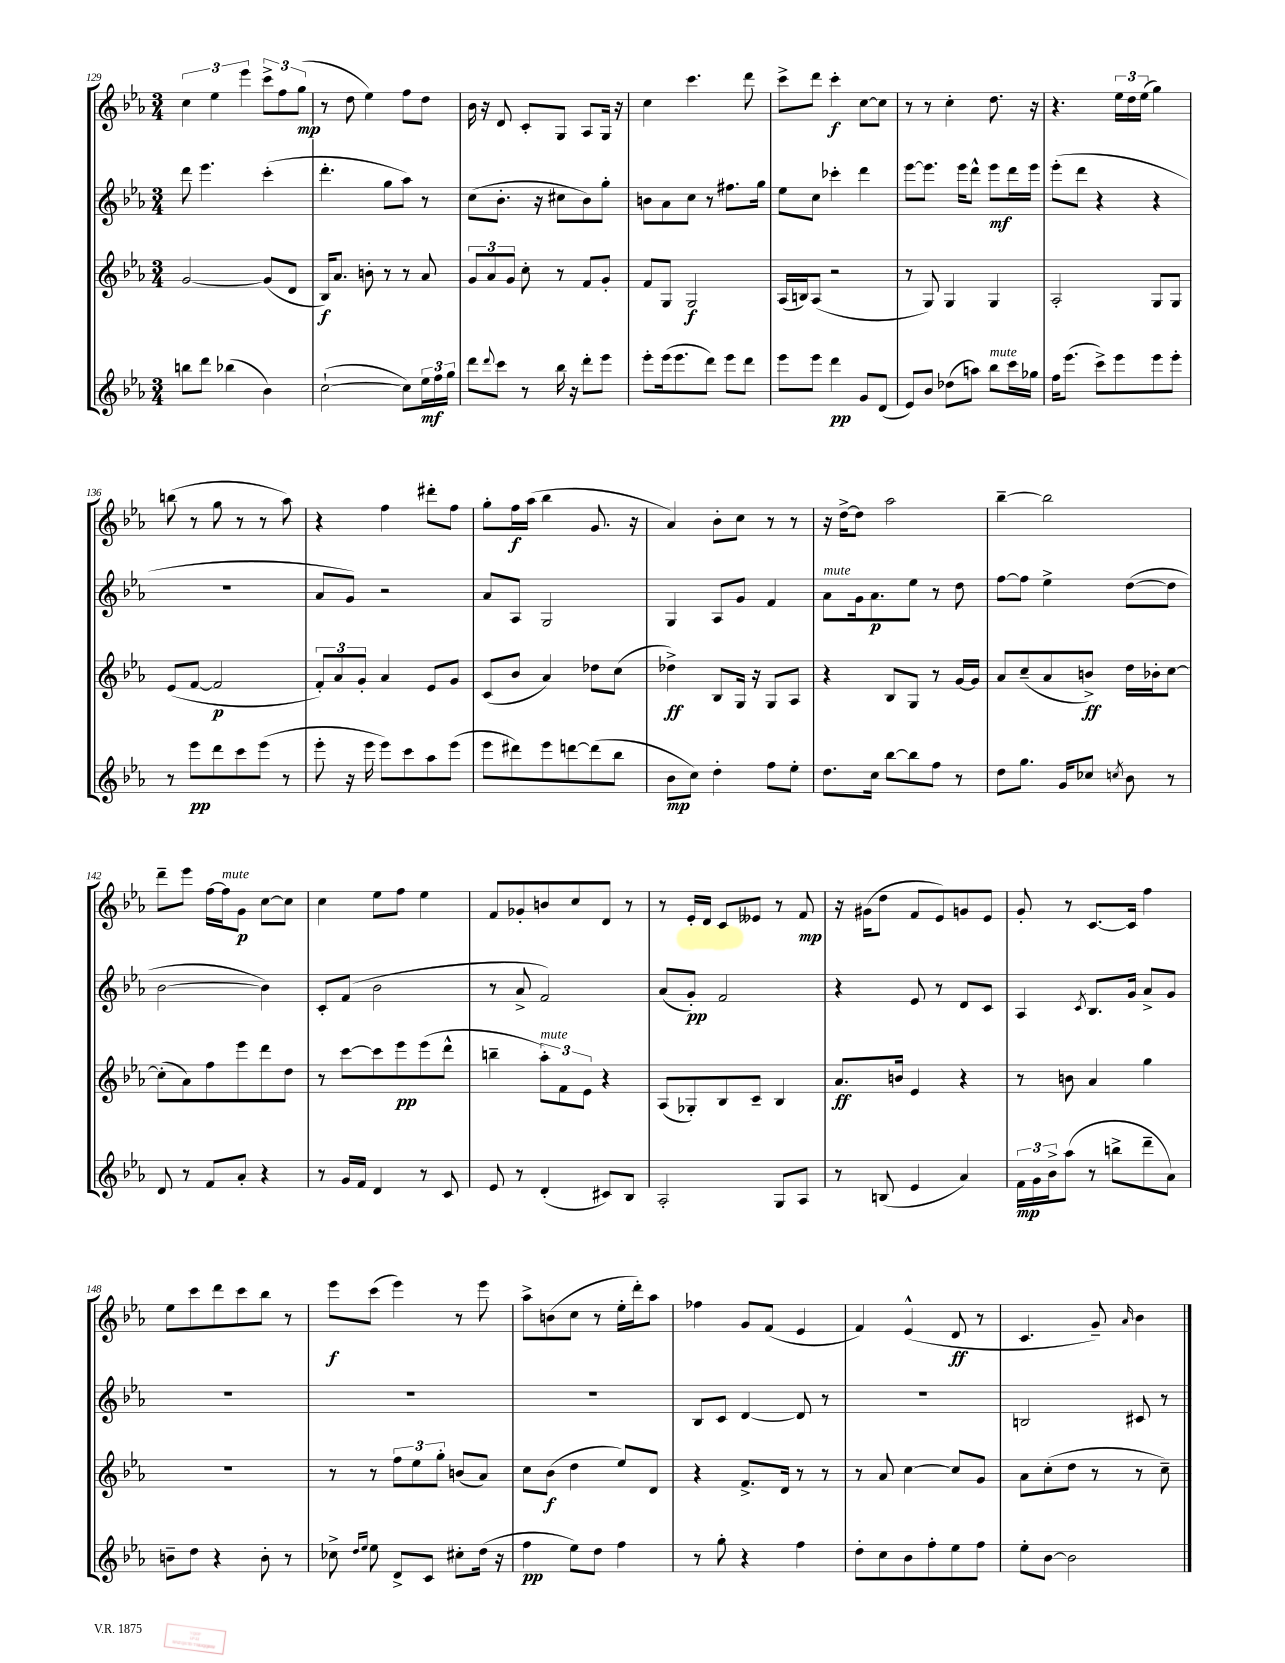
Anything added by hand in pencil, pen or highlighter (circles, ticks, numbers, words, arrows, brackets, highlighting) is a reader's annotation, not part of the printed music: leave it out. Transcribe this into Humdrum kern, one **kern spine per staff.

**kern	**dynam	**kern	**dynam	**kern	**dynam	**kern	**dynam
*part4	*part4	*part3	*part3	*part2	*part2	*part1	*part1
*staff4	*staff4	*staff3	*staff3	*staff2	*staff2	*staff1	*staff1
*clefG2	*	*clefG2	*	*clefG2	*	*clefG2	*
*k[b-e-a-]	*	*k[b-e-a-]	*	*k[b-e-a-]	*	*k[b-e-a-]	*
*M3/4	*	*M3/4	*	*M3/4	*	*M3/4	*
=129	=129	=129	=129	=129	=129	=129	=129
8bbn\L	.	[2g/	.	8ddd\	.	6cc\	.
8ddd\J	.	.	.	4.eee-\	.	.	.
.	.	.	.	.	.	6ee-\	.
(4bb-X\	.	.	.	.	.	.	.
.	.	.	.	.	.	6eee-\	.
4b-\)	.	(8g/L]	.	(4ccc'\	.	12ccc^\L	.
.	.	.	.	.	.	12ff\	.
.	.	8d/J	.	.	.	.	.
.	.	.	.	.	.	(12gg\J	mp
=130	=130	=130	=130	=130	=130	=130	=130
([2cc`\	.	16B-/KL)	f	4.ddd'\	.	8r	.
.	.	8.a-/J	.	.	.	.	.
.	.	.	.	.	.	8dd\	.
.	.	8bn'\	.	.	.	4ee-\)	.
.	.	8r	.	8gg\L	.	.	.
8cc\L])	.	8r	.	8aa-\J)	.	8ff\L	.
24ee-\L	mf	8a-/	.	8r	.	8dd\J	.
24ff\	.	.	.	.	.	.	.
24gg\JJ	.	.	.	.	.	.	.
=131	=131	=131	=131	=131	=131	=131	=131
8ddd\L	.	12g/L	.	(8cc\L	.	16b-\	.
.	.	.	.	.	.	16r	.
.	.	12a-/	.	.	.	.	.
8qqddd/	.	.	.	.	.	.	.
8ccc\J	.	.	.	8.b-'\J	.	8d/	.
.	.	12g/J	.	.	.	.	.
8r	.	8cc'\	.	.	.	8c'/L	.
.	.	.	.	16r	.	.	.
16bb-\	.	8r	.	8cc#X\L	.	8G/J	.
16r	.	.	.	.	.	.	.
8ddd'\L	.	8f/L	.	8b-\)	.	8A-/L	.
8eee-\J	.	8g'/J	.	8gg'\J	.	16G/Jk	.
.	.	.	.	.	.	16r	.
=132	=132	=132	=132	=132	=132	=132	=132
8eee-'\L	.	8f/L	.	8bn\L	.	4cc\	.
(16eee-\k	.	8G/J	.	8a-\	.	.	.
8.eee-\	.	.	.	.	.	.	.
.	.	2G/	f	8cc\J	.	4.ccc\	.
8ddd\J)	.	.	.	8r	.	.	.
8eee-\L	.	.	.	8.ff#X\L	.	.	.
8ddd\J	.	.	.	.	.	8ddd\	.
.	.	.	.	16gg\Jk	.	.	.
=133	=133	=133	=133	=133	=133	=133	=133
8eee-\L	.	(16A-/LL	.	8ee-\L	.	8ccc^\L	.
.	.	16Bn/J)	.	.	.	.	.
8eee-\J	.	(8A-/J	.	8cc\J	.	8ddd\J	.
4ddd\	pp	2r	.	4ccc-X'\	.	4ccc'\	f
8g/L	.	.	.	4ddd\	.	[8cc\L	.
(8d/J	.	.	.	.	.	8cc\J]	.
=134	=134	=134	=134	=134	=134	=134	=134
8e-/L)	.	8r	.	[8eee-\L	.	8r	.
8b-/J	.	8G/)	.	8.eee-\J]	.	8r	.
(8dd-X\L	.	4G/	.	.	.	4cc'\	.
.	.	.	.	16eee-\KL	.	.	.
8aan\J)	.	.	.	8ddd^^\J	.	.	.
!LO:TX:a:i:t=mute	!	!	!	!	!	!	!
8bb-\L	.	4G/	.	8eee-\L	mf	8.dd\	.
16ccc\L	.	.	.	16ddd\L	.	.	.
16gg-X\JJ	.	.	.	16eee-\JJ	.	16r	.
=135	=135	=135	=135	=135	=135	=135	=135
16ff\KL	.	2A-'/	.	(8eee-'\L	.	4.r	.
(8.eee-\J	.	.	.	.	.	.	.
.	.	.	.	8ddd\J	.	.	.
8ccc^\L)	.	.	.	4r	.	.	.
8eee-\	.	.	.	.	.	24ee-\LL	.
.	.	.	.	.	.	24dd\	.
.	.	.	.	.	.	(24ee-\JJ	.
8eee-\	.	8G/L	.	4r	.	4gg\)	.
8eee-'\J	.	8G/J	.	.	.	.	.
!!LO:LB:g=z
=136	=136	=136	=136	=136	=136	=136	=136
8r	.	(8e-/L	.	2.r	.	(8bbn\	.
8eee-\L	pp	[8f/J	.	.	.	8r	.
8ddd\	.	2f/]	p	.	.	8gg\	.
8ccc\	.	.	.	.	.	8r	.
(8eee-\J	.	.	.	.	.	8r	.
8r	.	.	.	.	.	8aa-\)	.
=137	=137	=137	=137	=137	=137	=137	=137
8eee-'\	.	12f'/L)	.	8a-/L	.	4r	.
.	.	12a-/	.	.	.	.	.
16r	.	.	.	8g/J)	.	.	.
.	.	12g'/J	.	.	.	.	.
16eee-\	.	.	.	.	.	.	.
8eee-\L)	.	4a-/	.	2r	.	4ff\	.
8ccc\	.	.	.	.	.	.	.
8aa-\	.	8e-/L	.	.	.	8ddd#X'\L	.
(8eee-\J	.	8g/J	.	.	.	8ff\J	.
=138	=138	=138	=138	=138	=138	=138	=138
8eee-\L	.	(8c/L	.	8a-/L	.	8gg'\L	.
8ddd#X\)	.	8b-/J	.	8A-/J	.	16ff\L	f
.	.	.	.	.	.	(16aa-\JJ	.
8eee-\	.	4a-/)	.	2G/	.	4bb-\	.
[8dddn\	.	.	.	.	.	.	.
(8ddd\]	.	8dd-X\L	.	.	.	8.g/	.
8bb-\J	.	(8cc\J	.	.	.	.	.
.	.	.	.	.	.	16r	.
=139	=139	=139	=139	=139	=139	=139	=139
8b-\L	mp	4dd-X^\)	ff	4G/	.	4a-/)	.
8cc\J)	.	.	.	.	.	.	.
4dd'\	.	8B-/L	.	8A-/L	.	8b-'\L	.
.	.	16G/Jk	.	8g/J	.	8cc\J	.
.	.	16r	.	.	.	.	.
8ff\L	.	8G/L	.	4f/	.	8r	.
8ee-'\J	.	8A-/J	.	.	.	8r	.
=140	=140	=140	=140	=140	=140	=140	=140
!	!	!	!	!LO:TX:a:i:t=mute	!	!	!
8.dd\L	.	4r	.	8a-\L	.	16r	.
.	.	.	.	.	.	[16dd^\KL	.
.	.	.	.	16g\k	.	8dd\J]	.
16cc\Jk	.	.	.	8.a-\	p	.	.
[8bb-\L	.	8B-/L	.	.	.	2aa-\	.
8bb-\]	.	8G/J	.	8ee-\J	.	.	.
8ff\J	.	8r	.	8r	.	.	.
8r	.	[16g/LL	.	8dd\	.	.	.
.	.	16g/JJ]	.	.	.	.	.
=141	=141	=141	=141	=141	=141	=141	=141
8dd\L	.	8a-/L	.	[8ff\L	.	[4bb-~\	.
8.gg\J	.	(8cc~/	.	8ff\J]	.	.	.
.	.	8a-/	.	4ee-^\	.	2bb-\]	.
16g/KL	.	.	.	.	.	.	.
8cc-X/J	.	8bn^/J)	ff	.	.	.	.
8qccn/	.	.	.	.	.	.	.
8b-\	.	16dd\LL	.	([8dd\L	.	.	.
.	.	16b-X'\J	.	.	.	.	.
8r	.	[8cc\J	.	8dd\J]	.	.	.
!!LO:LB:g=z
=142	=142	=142	=142	=142	=142	=142	=142
8d/	.	(8cc'\L]	.	[2b-\	.	8ddd~\L	.
8r	.	8a-\)	.	.	.	8eee-\J	.
8f/L	.	8ff\	.	.	.	[16ff\LL	.
!	!	!	!	!	!	!LO:TX:a:i:t=mute	!
.	.	.	.	.	.	16ff\J]	.
8a-'/J	.	8eee-\	.	.	.	8g\J	p
4r	.	8ddd\	.	4b-\])	.	[8cc\L	.
.	.	8dd\J	.	.	.	8cc\J]	.
=143	=143	=143	=143	=143	=143	=143	=143
8r	.	8r	.	8c'/L	.	4cc\	.
16g/LL	.	[8ccc\L	.	(8f/J	.	.	.
16f/JJ	.	.	.	.	.	.	.
4d/	.	8ccc\]	.	2b-\	.	8ee-\L	.
.	.	8eee-\	pp	.	.	8ff\J	.
8r	.	(8eee-\	.	.	.	4ee-\	.
8c/	.	8ddd^^\J	.	.	.	.	.
=144	=144	=144	=144	=144	=144	=144	=144
8e-/	.	4bbn~\	.	8r	.	8f/L	.
8r	.	.	.	8a-^/	.	8g-X'/	.
!	!	!LO:TX:a:i:t=mute	!	!	!	!	!
(4d'/	.	12aa-'\L)	.	2f/)	.	8bn/	.
.	.	12f\	.	.	.	.	.
.	.	.	.	.	.	8cc/	.
.	.	12e-\J	.	.	.	.	.
8c#X/L)	.	4r	.	.	.	8d/J	.
8B-/J	.	.	.	.	.	8r	.
=145	=145	=145	=145	=145	=145	=145	=145
2A-'/	.	(8A-/L	.	(8a-/L	.	8r	.
.	.	8G-X'/)	.	8g'/J)	pp	16e-'/LL	.
.	.	.	.	.	.	16d/JJ	.
.	.	8B-/	.	2f/	.	8c/L	.
.	.	8c~/J	.	.	.	8e--X/J	.
8G/L	.	4B-/	.	.	.	8r	.
8A-/J	.	.	.	.	.	8f/	mp
=146	=146	=146	=146	=146	=146	=146	=146
8r	.	8.a-/L	ff	4r	.	16r	.
.	.	.	.	.	.	(16g#X\KL	.
(8Bn/	.	.	.	.	.	8dd\J	.
.	.	16bn/Jk	.	.	.	.	.
4e-/	.	4e-/	.	8e-/	.	8f/L	.
.	.	.	.	8r	.	8e-/)	.
4a-/)	.	4r	.	8d/L	.	8gn/	.
.	.	.	.	8c/J	.	8e-/J	.
=147	=147	=147	=147	=147	=147	=147	=147
24f\LL	mp	8r	.	4A-/	.	8g'/	.
24g\	.	.	.	.	.	.	.
24b-^\J	.	.	.	.	.	.	.
(8aa-\J	.	8bn\	.	.	.	8r	.
.	.	.	.	8qc/	.	.	.
8r	.	4a-/	.	8.B-/L	.	[8.c/L	.
8bbn^\L	.	.	.	.	.	.	.
.	.	.	.	16g/Jk	.	16c/Jk]	.
8ddd~\	.	4gg\	.	8a-^/L	.	4ff\	.
8a-\J)	.	.	.	8g/J	.	.	.
!!LO:LB:g=z
=148	=148	=148	=148	=148	=148	=148	=148
8bn~\L	.	2.r	.	2.r	.	8ee-\L	.
8dd\J	.	.	.	.	.	8ccc\	.
4r	.	.	.	.	.	8ddd\	.
.	.	.	.	.	.	8ccc\	.
8b'\	.	.	.	.	.	8bb-\J	.
8r	.	.	.	.	.	8r	.
=149	=149	=149	=149	=149	=149	=149	=149
8cc-X^\	.	8r	.	2.r	.	8eee-\L	f
16qqdd/LL	.	.	.	.	.	.	.
16qqee-/JJ	.	.	.	.	.	.	.
8ee-\	.	8r	.	.	.	(8ccc\J	.
8d^/L	.	12ff\L	.	.	.	4eee-\)	.
.	.	12ee-\	.	.	.	.	.
8c/J	.	.	.	.	.	.	.
.	.	12gg'\J	.	.	.	.	.
8cc#X'\L	.	(8bn/L	.	.	.	8r	.
(16dd\Jk	.	8a-/J)	.	.	.	8eee-\	.
16r	.	.	.	.	.	.	.
=150	=150	=150	=150	=150	=150	=150	=150
4ff\	pp	8cc\L	.	2.r	.	8aa-^\L	.
.	.	(8b-\J	f	.	.	(8bn\	.
8ee-\L)	.	4dd\	.	.	.	8cc\J	.
8dd\J	.	.	.	.	.	8r	.
4ff\	.	8ee-/L)	.	.	.	16ee-'\LL	.
.	.	.	.	.	.	16ddd'\J)	.
.	.	8d/J	.	.	.	8aa-\J	.
=151	=151	=151	=151	=151	=151	=151	=151
8r	.	4r	.	8B-/L	.	4ff-X\	.
8gg'\	.	.	.	8c/J	.	.	.
4r	.	8.f^/L	.	[4d/	.	8g/L	.
.	.	.	.	.	.	(8f/J	.
.	.	16d/Jk	.	.	.	.	.
4ff\	.	8r	.	8d/]	.	4e-/	.
.	.	8r	.	8r	.	.	.
=152	=152	=152	=152	=152	=152	=152	=152
8dd'\L	.	8r	.	2.r	.	4f/)	.
8cc\	.	8a-/	.	.	.	.	.
8b-\	.	[4cc\	.	.	.	(4e-^^/	.
8ff'\	.	.	.	.	.	.	.
8ee-\	.	8cc/L]	.	.	.	8d/	ff
8ff\J	.	8g/J	.	.	.	8r	.
=153	=153	=153	=153	=153	=153	=153	=153
8ee-'\L	.	8a-\L	.	2Bn/	.	4.c/	.
[8b-\J	.	(8cc'\	.	.	.	.	.
2b-\]	.	8dd\J	.	.	.	.	.
.	.	8r	.	.	.	8g~/)	.
.	.	.	.	.	.	16qqa-/	.
.	.	8r	.	8c#X/	.	4b-\	.
.	.	8cc~\)	.	8r	.	.	.
==	==	==	==	==	==	==	==
*-	*-	*-	*-	*-	*-	*-	*-
